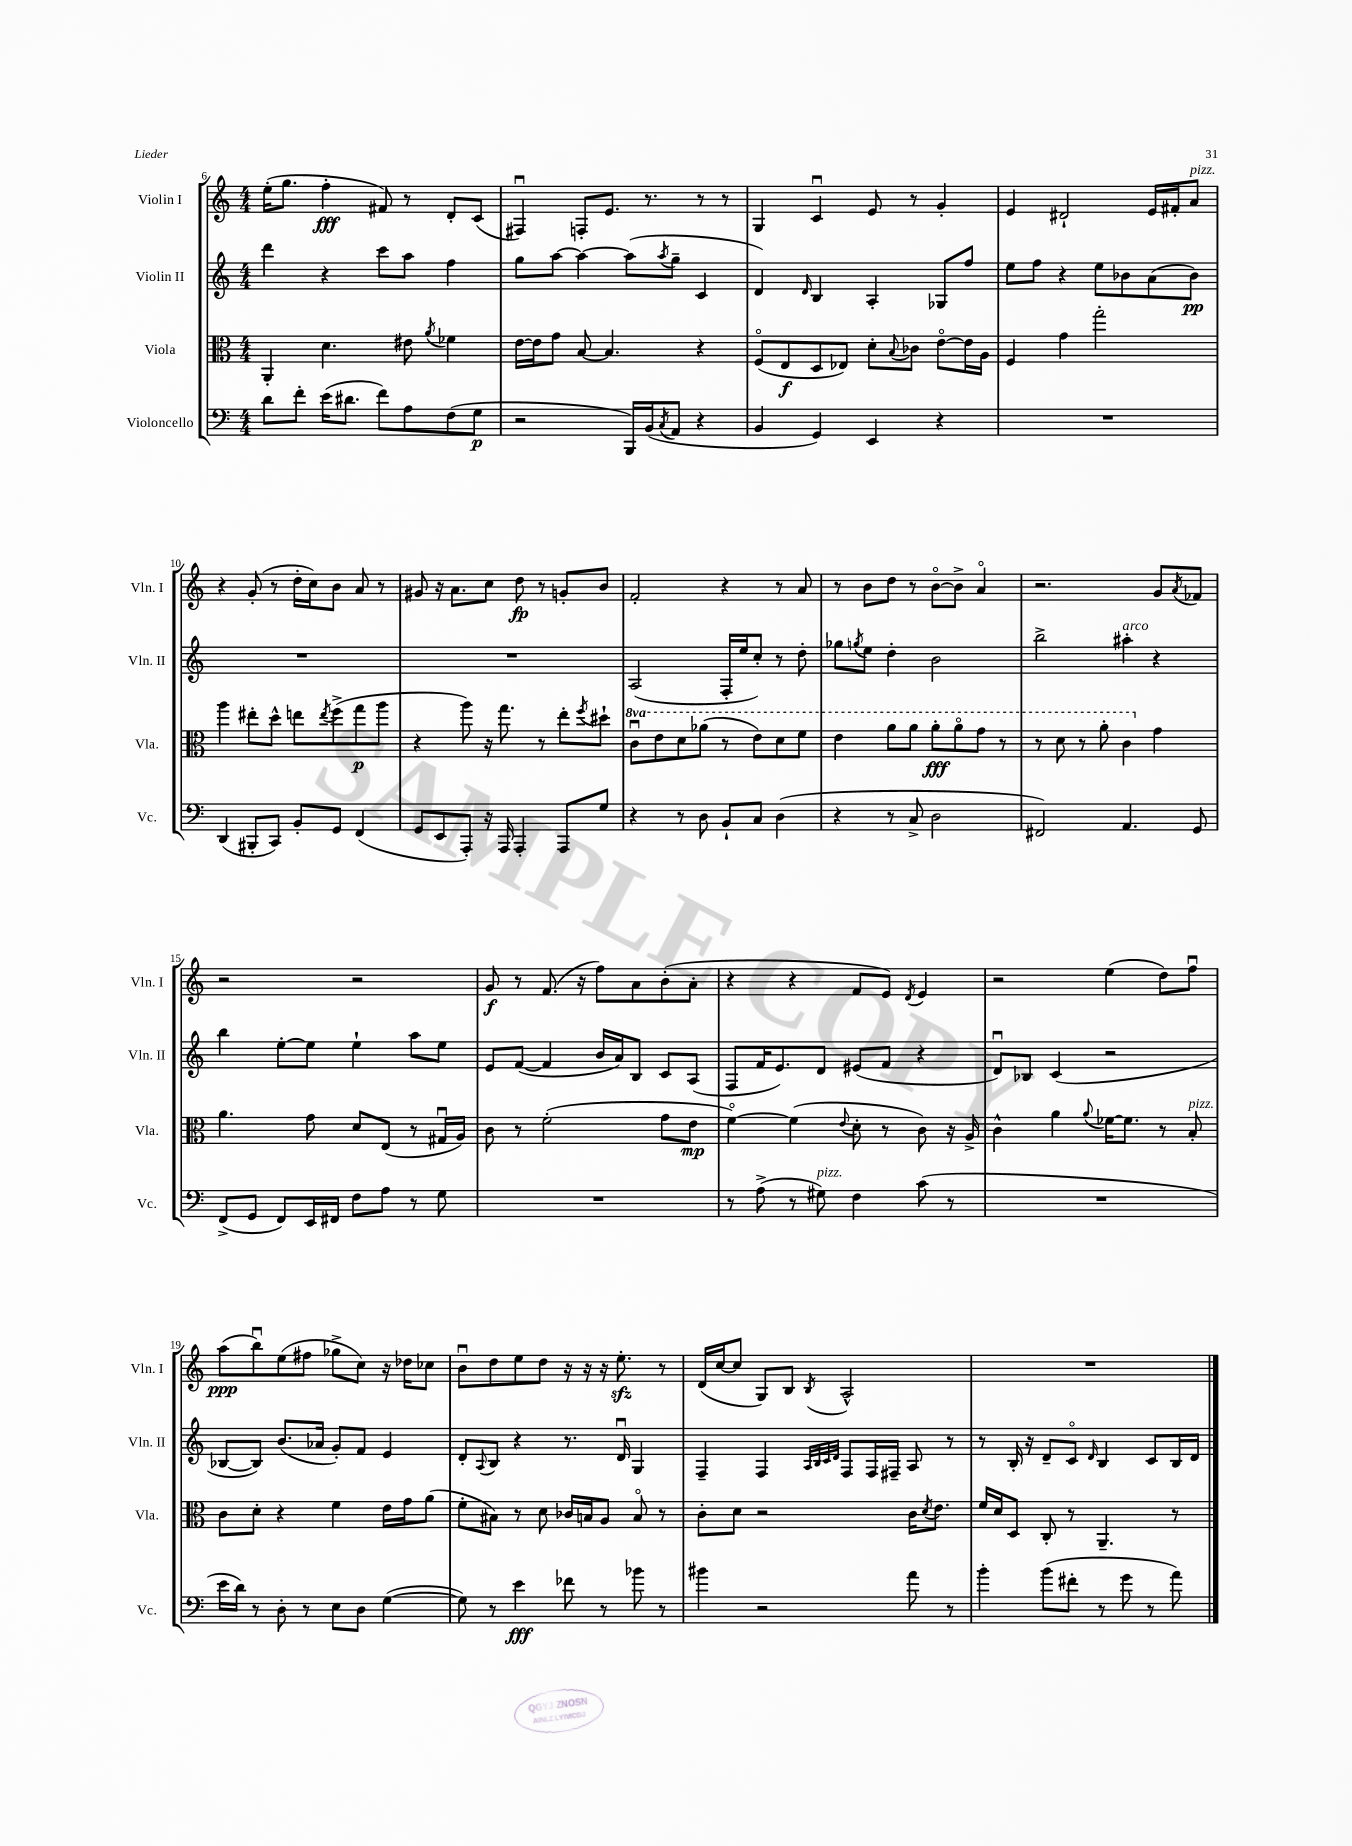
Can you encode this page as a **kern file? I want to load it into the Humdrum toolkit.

**kern	**dynam	**kern	**dynam	**kern	**dynam	**kern	**dynam
*part4	*part4	*part3	*part3	*part2	*part2	*part1	*part1
*staff4	*staff4	*staff3	*staff3	*staff2	*staff2	*staff1	*staff1
*I"Violoncello	*	*I"Viola	*	*I"Violin II	*	*I"Violin I	*
*I'Vc.	*	*I'Vla.	*	*I'Vln. II	*	*I'Vln. I	*
*clefF4	*	*clefC3	*	*clefG2	*	*clefG2	*
*k[]	*	*k[]	*	*k[]	*	*k[]	*
*M4/4	*	*M4/4	*	*M4/4	*	*M4/4	*
=6	=6	=6	=6	=6	=6	=6	=6
8d\L	.	4AA'/	.	4ddd\	.	(16ee'\KL	.
.	.	.	.	.	.	8.gg\J	.
8f'\J	.	.	.	.	.	.	.
(16e\KL	.	4.d\	.	4r	.	4ff'\	fff
8.d#X\J	.	.	.	.	.	.	.
8f\L)	.	.	.	8ccc\L	.	8f#X/)	.
8A\	.	8e#X\	.	8aa\J	.	8r	.
.	.	8qa/	.	.	.	.	.
(8F\	.	4f-X\	.	4ff\	.	8d'/L	.
8G\J	p	.	.	.	.	(8c/J	.
=7	=7	=7	=7	=7	=7	=7	=7
2r	.	[16e\LL	.	8gg\L	.	4F#Xu/)	.
.	.	16e\J]	.	.	.	.	.
.	.	8g\J	.	[8aa\J	.	.	.
.	.	[8B/	.	4aa\_	.	8Fn'/L	.
.	.	4.B/]	.	.	.	8.e/J	.
16BBB/LL)	.	.	.	(8aa\L]	.	.	.
(16BB/J	.	.	.	.	.	8.r	.
8qC/	.	.	.	8qaa/	.	.	.
8AA/J	.	.	.	8gg~\J	.	.	.
4r	.	4r	.	4c/	.	8r	.
.	.	.	.	.	.	8r	.
=8	=8	=8	=8	=8	=8	=8	=8
4BB/	.	(8F/L	.	4d/)	.	4G/	.
.	.	8E/	f	.	.	.	.
.	.	.	.	16qqd/	.	.	.
4GG/)	.	8D/	.	4B/	.	4cu/	.
.	.	8E-X/J)	.	.	.	.	.
4EE/	.	8d'\L	.	4A'/	.	8e/	.
.	.	8qqB/	.	.	.	.	.
.	.	8c-X\J	.	.	.	8r	.
4r	.	[8e\L	.	8G-X/L	.	4g'/	.
.	.	16e\L]	.	8ff/J	.	.	.
.	.	16A\JJ	.	.	.	.	.
=9	=9	=9	=9	=9	=9	=9	=9
1r	.	4F/	.	8ee\L	.	4e/	.
.	.	.	.	8ff\J	.	.	.
.	.	4g\	.	4r	.	2d#X`/	.
.	.	2gg'\	.	8ee\L	.	.	.
.	.	.	.	8b-X\	.	.	.
.	.	.	.	(8a\	.	16e/LL	.
.	.	.	.	.	.	16f#X'/J	.
!	!	!	!	!	!	!LO:TX:a:i:t=pizz.	!
.	.	.	.	8b-\J)	pp	8a/J	.
!!LO:LB:g=z
=10	=10	=10	=10	=10	=10	=10	=10
(4DD/	.	4aa\	.	1r	.	4r	.
8BBB#X'/L	.	8ee#X'\L	.	.	.	(8g'/	.
8CC/J)	.	8dd^^\J	.	.	.	8r	.
8BB'/L	.	8een\L	.	.	.	16dd'\LL	.
.	.	.	.	.	.	16cc\J)	.
.	.	8qee/	.	.	.	.	.
8GG/J	.	(8ff^\	.	.	.	8b\J	.
(4FF/	.	8gg\	p	.	.	8a/	.
.	.	8aa\J	.	.	.	8r	.
=11	=11	=11	=11	=11	=11	=11	=11
8GG/L	.	4r	.	1r	.	8g#X/	.
8EE/	.	.	.	.	.	16r	.
.	.	.	.	.	.	8.a\L	.
8AAA'/J)	.	8aa\)	.	.	.	.	.
16r	.	16r	.	.	.	8cc\J	.
16AAA/	.	8.gg\	.	.	.	.	.
4AAA'/	.	.	.	.	.	8dd\	fp
.	.	8r	.	.	.	8r	.
8AAA/L	.	8ee'\L	.	.	.	8gn'/L	.
.	.	8qff/	.	.	.	.	.
8G/J	.	8dd#X`\J	.	.	.	8b/J	.
=12	=12	=12	=12	=12	=12	=12	=12
*	*	*8va	*	*	*	*	*
4r	.	8ccu\L	.	(2A/	.	2f'/	.
.	.	8ee\	.	.	.	.	.
8r	.	8dd\	.	.	.	.	.
8D\	.	(8aa-X\J	.	.	.	.	.
8BB`/L	.	8r	.	16F'/LL	.	4r	.
.	.	.	.	16ee/J	.	.	.
8C/J	.	8ee\L)	.	8cc'/J)	.	.	.
(4D\	.	8dd\	.	8r	.	8r	.
.	.	8ff\J	.	8dd'\	.	8a/	.
=13	=13	=13	=13	=13	=13	=13	=13
4r	.	4ee\	.	8gg-X\L	.	8r	.
.	.	.	.	8qggn/	.	.	.
.	.	.	.	8ee\J	.	8b\L	.
8r	.	8aa\L	.	4dd'\	.	8dd\J	.
8C^/	.	8aa\J	.	.	.	8r	.
2D\	.	8aa'\L	fff	2b\	.	[8b\L	.
.	.	8aa\	.	.	.	8b^\J]	.
.	.	8gg\J	.	.	.	4a/	.
.	.	8r	.	.	.	.	.
=14	=14	=14	=14	=14	=14	=14	=14
2FF#X/)	.	8r	.	2bb^\	.	2.r	.
.	.	8dd\	.	.	.	.	.
.	.	8r	.	.	.	.	.
.	.	8aa'\	.	.	.	.	.
!	!	!	!	!LO:TX:a:i:t=arco	!	!	!
4.AA/	.	4cc\	.	4aa#X'\	.	.	.
*	*	*X8va	*	*	*	*	*
.	.	4g\	.	4r	.	8g/L	.
.	.	.	.	.	.	8qa/	.
8GG/	.	.	.	.	.	8f-X/J	.
!!LO:LB:g=z
=15	=15	=15	=15	=15	=15	=15	=15
(8FF^/L	.	4.a\	.	4bb\	.	2r	.
8GG/J	.	.	.	.	.	.	.
8FF/L)	.	.	.	[8ee'\L	.	.	.
16EE/L	.	8g\	.	8ee\J]	.	.	.
16FF#X/JJ	.	.	.	.	.	.	.
8F\L	.	8d/L	.	4ee`\	.	2r	.
8A\J	.	(8E/J	.	.	.	.	.
8r	.	8r	.	8aa\L	.	.	.
8G\	.	16G#Xu/LL	.	8ee\J	.	.	.
.	.	16A/JJ)	.	.	.	.	.
=16	=16	=16	=16	=16	=16	=16	=16
1r	.	8c\	.	8e/L	.	8g/	f
.	.	8r	.	([8f/J	.	8r	.
.	.	(2f'\	.	4f/]	.	(8.f/	.
.	.	.	.	.	.	16r	.
.	.	.	.	16b/LL	.	8ff\L)	.
.	.	.	.	16a/J)	.	.	.
.	.	.	.	8B/J	.	8a\	.
.	.	8g\L	.	8c/L	.	(8b'\	.
.	.	8e\J	mp	(8A/J	.	8a'\J	.
=17	=17	=17	=17	=17	=17	=17	=17
8r	.	[4f\)	.	8F/L	.	4r	.
(8A^\	.	.	.	16f/K	.	.	.
.	.	.	.	8.e/)	.	.	.
8r	.	(4f\]	.	.	.	4r	.
!LO:TX:a:i:t=pizz.	!	!	!	!	!	!	!
8G#X\)	.	.	.	8d/J	.	.	.
.	.	8qqe/	.	.	.	.	.
4F\	.	8d'\	.	(8e#X/L	.	8f/L	.
.	.	8r	.	8f/J	.	8e/J)	.
.	.	.	.	.	.	8qd/	.
(8c\	.	8c\)	.	4r	.	4e/	.
8r	.	16r	.	.	.	.	.
.	.	16A^/	.	.	.	.	.
=18	=18	=18	=18	=18	=18	=18	=18
1r	.	4c^^\	.	8du/L)	.	2r	.
.	.	.	.	8B-X/J	.	.	.
.	.	4a\	.	(4c/	.	.	.
.	.	8qqa/	.	.	.	.	.
.	.	[16f-X\KL	.	2r	.	(4ee\	.
.	.	8.f-\J]	.	.	.	.	.
.	.	8r	.	.	.	8dd\L)	.
!	!	!LO:TX:a:i:t=pizz.	!	!	!	!	!
.	.	8B'/	.	.	.	8ffu\J	.
!!LO:LB:g=z
=19	=19	=19	=19	=19	=19	=19	=19
16e\LL	.	8c\L	.	[8B-X/L	.	(8aa\L	ppp
16d\JJ)	.	.	.	.	.	.	.
8r	.	8d'\J	.	8B-/J])	.	8bbu\)	.
8D'\	.	4r	.	(8.b/L	.	(8ee\	.
8r	.	.	.	.	.	8ff#X\J	.
.	.	.	.	16a-X/Jk	.	.	.
8E\L	.	4f\	.	8g'/L)	.	8gg-X^\L	.
8D\J	.	.	.	8f/J	.	8cc\J)	.
([4G\	.	16e\LL	.	4e/	.	16r	.
.	.	16g\J	.	.	.	16dd-X\KL	.
.	.	(8a\J	.	.	.	8cc-X\J	.
=20	=20	=20	=20	=20	=20	=20	=20
8G\])	.	8f'\L	.	8d'/L	.	8bu\L	.
.	.	.	.	8qqA/	.	.	.
8r	.	8B#X\J)	.	8B/J	.	8dd\	.
4e\	fff	8r	.	4r	.	8ee\	.
.	.	8d\	.	.	.	8dd\J	.
8f-X\	.	16c-X/LL	.	8.r	.	16r	.
.	.	16Bn/J	.	.	.	16r	.
8r	.	8A/J	.	.	.	16r	.
.	.	.	.	16du/	.	8.eezz'\	.
8b-X\	.	8B/	.	4G/	.	.	.
8r	.	8r	.	.	.	8r	.
=21	=21	=21	=21	=21	=21	=21	=21
4b#X\	.	8c'\L	.	4F~/	.	(16d/LL	.
.	.	.	.	.	.	[16cc/J	.
.	.	8d\J	.	.	.	8cc/J]	.
2r	.	2r	.	4F/	.	8G/L)	.
.	.	.	.	.	.	8B/J	.
.	.	.	.	32qqA/LLL	.	.	.
.	.	.	.	32qqB/	.	.	.
.	.	.	.	32qqc/	.	.	.
.	.	.	.	32qqd/JJJ	.	8qB/	.
.	.	.	.	8F/L	.	2A^^/	.
.	.	.	.	16F/L	.	.	.
.	.	.	.	16F#X~/JJ	.	.	.
8a\	.	16c\KL	.	8A/	.	.	.
.	.	8qd/	.	.	.	.	.
.	.	8.e\J	.	.	.	.	.
8r	.	.	.	8r	.	.	.
=22	=22	=22	=22	=22	=22	=22	=22
4b'\	.	16f/LL	.	8r	.	1r	.
.	.	16d/J	.	.	.	.	.
.	.	8D/J	.	16B'/	.	.	.
.	.	.	.	16r	.	.	.
(8b\L	.	8C'/	.	8d~/L	.	.	.
8f#X'\J	.	8r	.	8c/J	.	.	.
.	.	.	.	16qqd/	.	.	.
8r	.	4.AA~/	.	4B/	.	.	.
8g\	.	.	.	.	.	.	.
8r	.	.	.	8c/L	.	.	.
8a\)	.	8r	.	16B/L	.	.	.
.	.	.	.	16d/JJ	.	.	.
==	==	==	==	==	==	==	==
*-	*-	*-	*-	*-	*-	*-	*-
